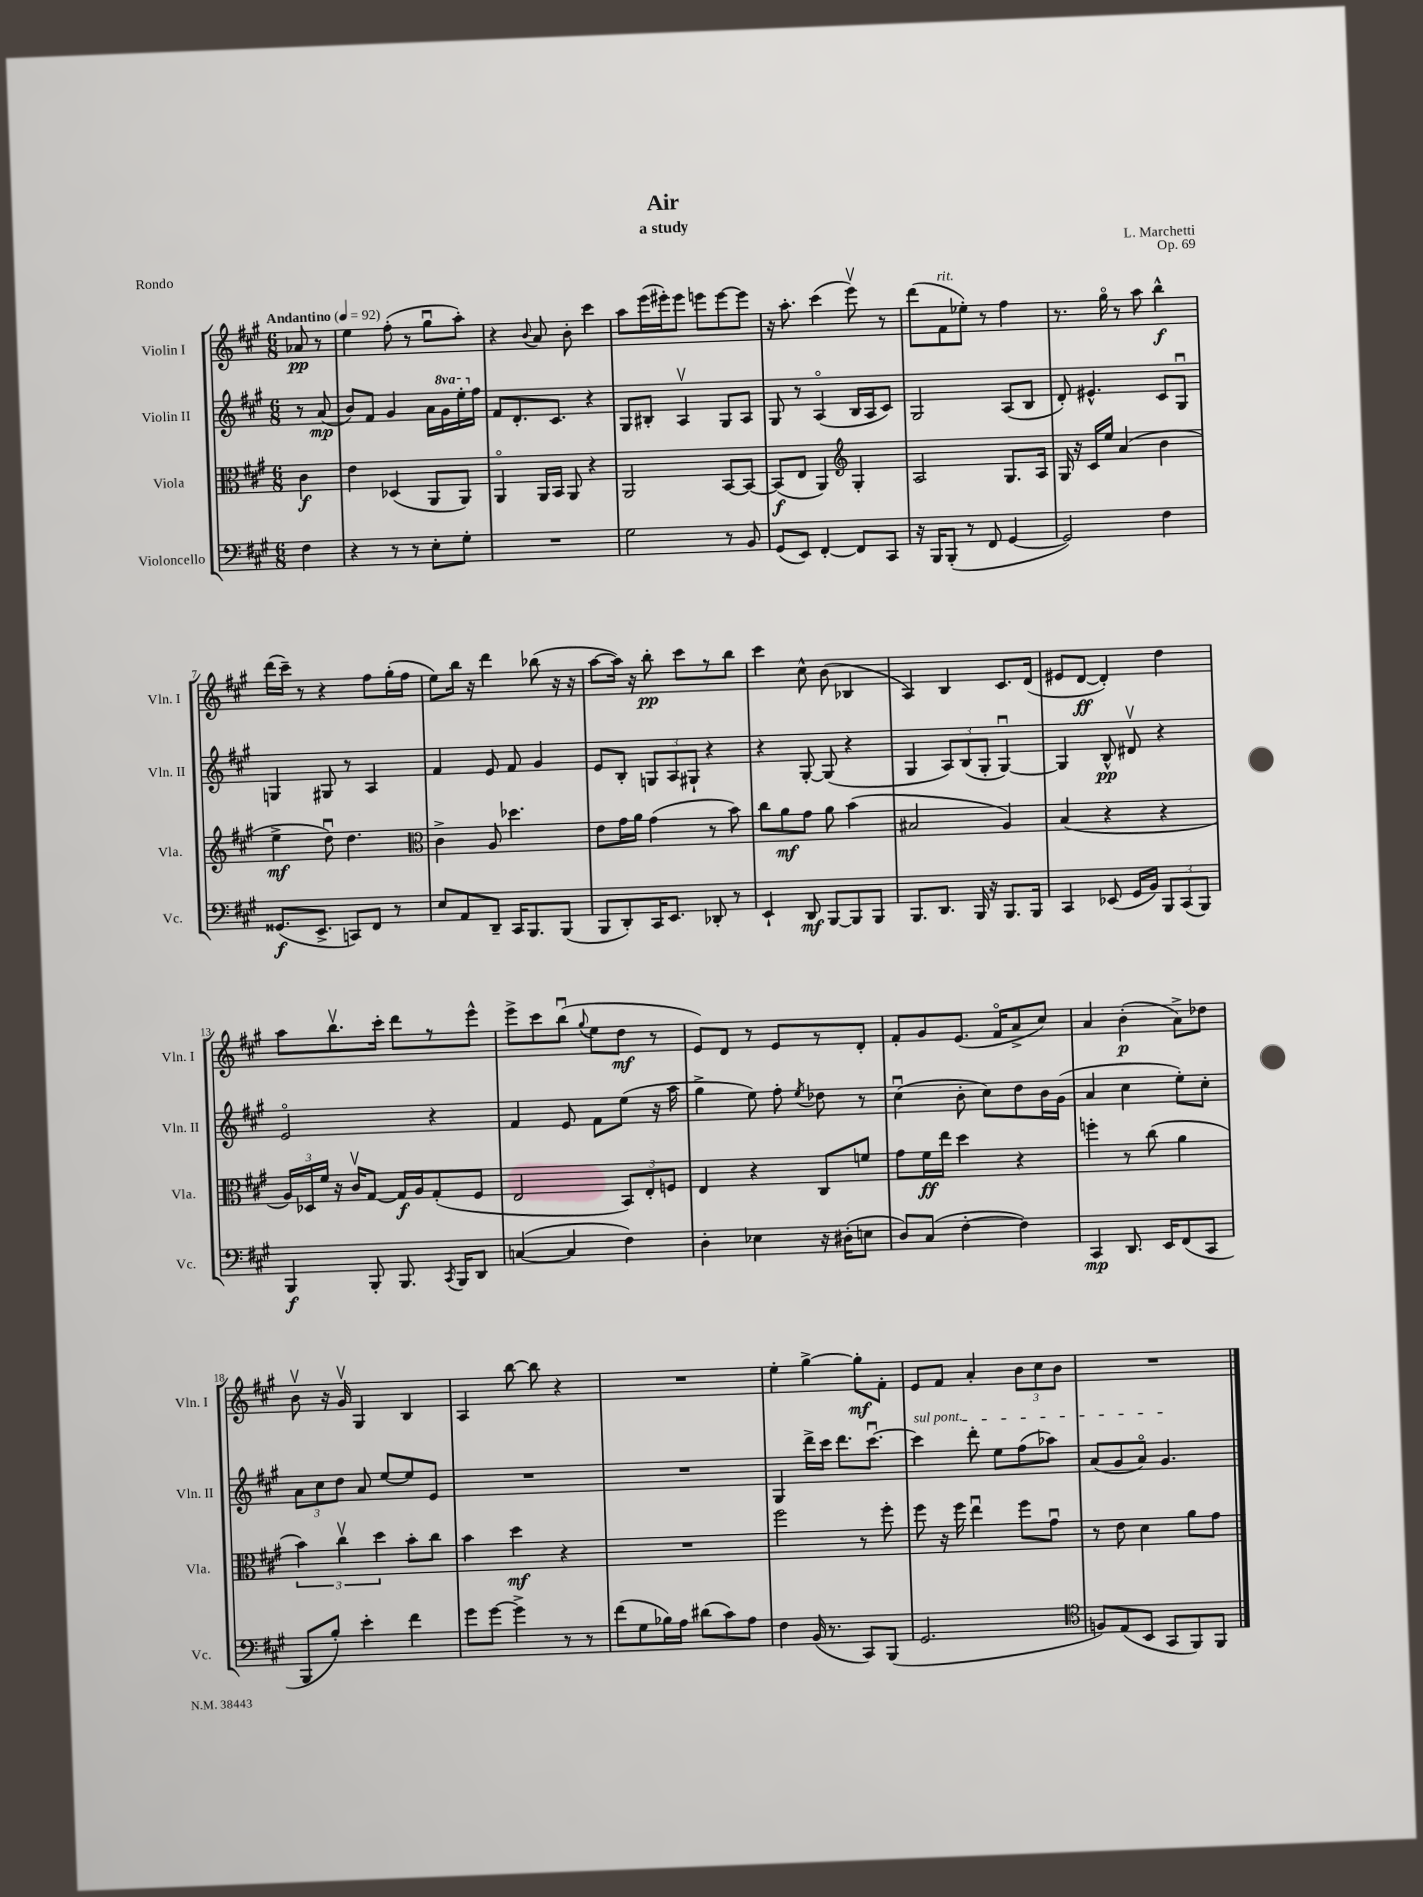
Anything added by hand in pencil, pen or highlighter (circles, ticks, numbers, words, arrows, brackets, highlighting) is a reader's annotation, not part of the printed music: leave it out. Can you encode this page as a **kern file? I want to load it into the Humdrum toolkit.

**kern	**dynam	**kern	**dynam	**kern	**dynam	**kern	**dynam
*part4	*part4	*part3	*part3	*part2	*part2	*part1	*part1
*staff4	*staff4	*staff3	*staff3	*staff2	*staff2	*staff1	*staff1
*I"Violoncello	*	*I"Viola	*	*I"Violin II	*	*I"Violin I	*
*I'Vc.	*	*I'Vla.	*	*I'Vln. II	*	*I'Vln. I	*
*clefF4	*	*clefC3	*	*clefG2	*	*clefG2	*
*k[f#c#g#]	*	*k[f#c#g#]	*	*k[f#c#g#]	*	*k[f#c#g#]	*
*M6/8	*	*M6/8	*	*M6/8	*	*M6/8	*
*MM92	*	*MM92	*	*MM92	*	*MM92	*
=	=	=	=	=	=	=	=
!	!	!	!	!	!	!LO:TX:a:B:t=Andantino	!
4F#\	.	4c#\	f	8r	.	8a-X/	pp
.	.	.	.	(8a/	mp	8r	.
=1	=1	=1	=1	=1	=1	=1	=1
4r	.	4e\	.	8b/L)	.	4ee\	.
.	.	.	.	8f#/J	.	.	.
8r	.	(4D-X/	.	4g#/	.	(8ff#'\	.
8r	.	.	.	.	.	8r	.
8E'\L	.	8AA/L	.	16a\LL	.	8gg#u\L	.
*	*	*	*	*8va	*	*	*
.	.	.	.	16gg#\	.	.	.
8G#'\J	.	8AA/J)	.	16eee'\	.	8aa'\J)	.
*	*	*	*	*X8va	*	*	*
.	.	.	.	16ff#\JJ	.	.	.
=2	=2	=2	=2	=2	=2	=2	=2
2.r	.	4AA/	.	8f#/L	.	4r	.
.	.	.	.	8.d'/	.	.	.
.	.	.	.	.	.	8qqb/	.
.	.	16AA/LL	.	.	.	8a/	.
.	.	16BB/JJ	.	8.c#/J	.	.	.
.	.	8AA/	.	.	.	8b'\	.
.	.	4r	.	4r	.	4ccc#\	.
=3	=3	=3	=3	=3	=3	=3	=3
2G#\	.	2AA/	.	8G#/L	.	8aa\L	.
.	.	.	.	8B#X'/J	.	(16eee\L	.
.	.	.	.	.	.	16eee#X'\J)	.
.	.	.	.	4Av/	.	8eee#\J	.
.	.	.	.	.	.	8eeen\L	.
8r	.	[8BB/L	.	8G#/L	.	[8eee\	.
8BB/	.	8BB/J_	.	8A/J	.	8eee\J]	.
=4	=4	=4	=4	=4	=4	=4	=4
(8GG#/L	.	(8BB/L]	f	8G#/	.	16r	.
.	.	.	.	.	.	8.aa'\	.
8EE/J)	.	8E/J	.	8r	.	.	.
[4FF#'/	.	4AA/)	.	(4A/	.	(4ccc#\	.
*	*	*clefG2	*	*	*	*	*
8FF#/L]	.	4G#'/	.	16B/LL	.	8eeev\)	.
.	.	.	.	16A/J	.	.	.
8CC#/J	.	.	.	8c#/J)	.	8r	.
=5	=5	=5	=5	=5	=5	=5	=5
16r	.	2A/	.	2G#/	.	(8ddd\L	.
16BBB/KL	.	.	.	.	.	.	.
!	!	!	!	!	!	!LO:TX:a:i:t=rit.	!
(8BBB'/J	.	.	.	.	.	8f#\	.
8r	.	.	.	.	.	8ee-X'\J)	.
8FF#/	.	.	.	.	.	8r	.
[4GG#/	.	8.G#/L	.	(8A/L	.	4ff#\	.
.	.	.	.	8B/J	.	.	.
.	.	16A/Jk	.	.	.	.	.
=6	=6	=6	=6	=6	=6	=6	=6
2GG#/])	.	16G#/	.	8d'/)	.	8.r	.
.	.	16r	.	.	.	.	.
.	.	16c#/LL	.	4.e#X^^/	.	.	.
.	.	16ee/JJ	.	.	.	16gg#\	.
.	.	(4a/	.	.	.	8r	.
.	.	.	.	.	.	8aa\	.
4F#\	.	4b\	.	8c#/L	.	4bb^^\	f
.	.	.	.	8G#u/J	.	.	.
!!LO:LB:g=z
=7	=7	=7	=7	=7	=7	=7	=7
(8.GG##X/L	f	4ee^\	mf	4Gn/	.	(16ddd\LL	.
.	.	.	.	.	.	16ccc#~\JJ)	.
.	.	.	.	.	.	8r	.
8.EE^/J	.	.	.	.	.	.	.
.	.	8ddu\)	.	8G#X/	.	4r	.
8CCn/L)	.	4.dd\	.	8r	.	.	.
8FF#/J	.	.	.	4A/	.	8ff#\L	.
8r	.	.	.	.	.	(16gg#'\L	.
.	.	.	.	.	.	16ff#\JJ	.
=8	=8	=8	=8	=8	=8	=8	=8
*	*	*clefC3	*	*	*	*	*
8E/L	.	4c#^\	.	4f#/	.	8ee\L)	.
8AA/	.	.	.	.	.	16bb\Jk	.
.	.	.	.	.	.	16r	.
8DD~/J	.	8A/	.	8e/	.	4ddd\	.
16CC#/KL	.	4.dd-X\	.	8f#/	.	.	.
8.BBB/	.	.	.	.	.	.	.
.	.	.	.	4g#/	.	(8bb-X\	.
(8BBB/J	.	.	.	.	.	16r	.
.	.	.	.	.	.	16r	.
=9	=9	=9	=9	=9	=9	=9	=9
8BBB/L	.	8e\L	.	8e/L	.	[8aa\L	.
8DD'/)	.	16g#\L	.	8B'/J	.	16aa\Jk])	.
.	.	16a\JJ	.	.	.	16r	.
16CC#/K	.	(4g#\	.	12Gn/L	.	8bb'\	pp
8.EE/J	.	.	.	.	.	.	.
.	.	.	.	12A/	.	.	.
.	.	.	.	.	.	8ccc#\L	.
.	.	.	.	12G#X`/J	.	.	.
8DD-X'/	.	8r	.	4r	.	8r	.
8r	.	8b\)	.	.	.	8bb\J	.
=10	=10	=10	=10	=10	=10	=10	=10
4EE`/	.	8cc#\L	.	4r	.	4ccc#\	.
.	.	8a\	mf	.	.	.	.
8DD/	mf	8g#\J	.	[8G#'/	.	8cc#^^\	.
[8BBB/L	.	8a\	.	(8G#/]	.	(8b\	.
8BBB/]	.	(4b\	.	4r	.	4B-X/	.
8BBB/J	.	.	.	.	.	.	.
=11	=11	=11	=11	=11	=11	=11	=11
8.BBB/L	.	2B#X/	.	4G#/	.	4A/)	.
8.DD/J	.	.	.	.	.	.	.
.	.	.	.	12A/L)	.	4B/	.
.	.	.	.	(12B/	.	.	.
16BBB/	.	.	.	.	.	.	.
.	.	.	.	12G#'/J	.	.	.
16r	.	.	.	.	.	.	.
8.BBB/L	.	4A/)	.	[4G#u/)	.	8.c#/L	.
16BBB/Jk	.	.	.	.	.	(16d/Jk	.
=12	=12	=12	=12	=12	=12	=12	=12
4CC#/	.	(4B/	.	4G#/]	.	8e#X/L	.
.	.	.	.	.	.	[8d/J	ff
(8EE-X/	.	4r	.	8B^^/	pp	4d'/])	.
16GG#/LL	.	.	.	8d#Xv/	.	.	.
16BB/JJ)	.	.	.	.	.	.	.
12BBB/L	.	4r	.	4r	.	4dd\	.
(12CC#/	.	.	.	.	.	.	.
12BBB/J)	.	.	.	.	.	.	.
!!LO:LB:g=z
=13	=13	=13	=13	=13	=13	=13	=13
4BBB/	f	24A/LL)	.	2e/	.	8aa\L	.
.	.	24D-X/	.	.	.	.	.
.	.	24f#/JJ	.	.	.	.	.
.	.	16r	.	.	.	8.bbv\	.
.	.	16c#v/KL	.	.	.	.	.
8BBB'/	.	[8G#/J	.	.	.	.	.
.	.	.	.	.	.	16ccc#'\Jk	.
8.BBB/	.	16G#/LL]	f	.	.	8ddd\L	.
.	.	16A/J	.	.	.	.	.
.	.	(8G#'/	.	4r	.	8r	.
8qCC#/	.	.	.	.	.	.	.
16BBB/KL	.	.	.	.	.	.	.
8DD/J	.	8F#/J	.	.	.	8eee^^\J	.
=14	=14	=14	=14	=14	=14	=14	=14
([4Cn/	.	2E/	.	4f#/	.	8eee^\L	.
.	.	.	.	.	.	8ccc#\	.
4C/]	.	.	.	8e/	.	(8bbu\J	.
.	.	.	.	.	.	8qqgg#/	.
.	.	.	.	8f#\L	.	8ee\L	.
4F#\)	.	12BB/L)	.	(8ee\J	.	8dd\J	mf
.	.	12E'/	.	.	.	.	.
.	.	.	.	16r	.	8r	.
.	.	12Fn/J	.	.	.	.	.
.	.	.	.	16aa\	.	.	.
=15	=15	=15	=15	=15	=15	=15	=15
4D'\	.	4E/	.	4gg#^\	.	8e/L)	.
.	.	.	.	.	.	8d/J	.
4E-X\	.	4r	.	8ee\)	.	8r	.
.	.	.	.	8ff#'\	.	8e/L	.
.	.	.	.	8qee/	.	.	.
16r	.	8C#/L	.	8dd-X\	.	8r	.
(16D#X'\KL	.	.	.	.	.	.	.
8En\J	.	8fn/J	.	8r	.	8d'/J	.
=16	=16	=16	=16	=16	=16	=16	=16
8D/L)	.	8g#\L	.	(4cc#u\	.	8f#'/L	.
(8C#/J	.	16f#\L	ff	.	.	8g#/	.
.	.	16ee\JJ	.	.	.	.	.
[4F#'\	.	4dd\	.	8b'\	.	(8.e/J	.
.	.	.	.	8cc#\L)	.	.	.
.	.	.	.	.	.	16f#/KL	.
4F#\])	.	4r	.	8dd\	.	8a^/	.
.	.	.	.	16b\L	.	8cc#/J)	.
.	.	.	.	(16g#\JJ	.	.	.
=17	=17	=17	=17	=17	=17	=17	=17
4CC#/	mp	4ffn'\	.	4a/	.	4a/	.
8.DD/	.	8r	.	4cc#\	.	(4b'\	p
.	.	(8cc#\	.	.	.	.	.
16EE/KL	.	.	.	.	.	.	.
(8FF#/	.	4a\	.	8ee'\L)	.	8a^\L)	.
8CC#/J	.	.	.	8cc#'\J	.	8dd-X\J	.
!!LO:LB:g=z
=18	=18	=18	=18	=18	=18	=18	=18
8BBB/L	.	6b\)	.	12a\L	.	8bv\	.
.	.	.	.	12cc#\	.	.	.
8B'/J)	.	.	.	.	.	16r	.
.	.	6cc#v\	.	12dd\J	.	.	.
.	.	.	.	.	.	16g#v/	.
4e'\	.	.	.	8a/	.	4G#/	.
.	.	6dd\	.	.	.	.	.
.	.	.	.	[8ee/L	.	.	.
4f#\	.	8b'\L	.	8ee/]	.	4B/	.
.	.	8cc#\J	.	8e/J	.	.	.
=19	=19	=19	=19	=19	=19	=19	=19
8g#\L	.	4b\	.	2.r	.	4A/	.
[8g#\J	.	.	.	.	.	.	.
4g#^\]	.	4dd\	mf	.	.	[8bb\	.
.	.	.	.	.	.	8bb\]	.
8r	.	4r	.	.	.	4r	.
8r	.	.	.	.	.	.	.
=20	=20	=20	=20	=20	=20	=20	=20
(8f#\L	.	2.r	.	2.r	.	2.r	.
8G#\	.	.	.	.	.	.	.
16B-X\L)	.	.	.	.	.	.	.
16A\JJ	.	.	.	.	.	.	.
(8d#X\L	.	.	.	.	.	.	.
8c#\)	.	.	.	.	.	.	.
8A\J	.	.	.	.	.	.	.
=21	=21	=21	=21	=21	=21	=21	=21
4F#\	.	2ff#\	.	4G#/	.	4ee'\	.
(16BB/	.	.	.	16ddd^\LL	.	[4gg#^\	.
8.r	.	.	.	16ccc#\JJ	.	.	.
.	.	.	.	8.ddd\L	.	.	.
8CC#/L)	.	8r	.	.	.	8gg#'\L]	mf
.	.	.	.	[8.ccc#u\J	.	.	.
(8BBB/J	.	8ff#'\	.	.	.	8f#'\J	.
=22	=22	=22	=22	=22	=22	=22	=22
!	!	!	!	!LO:TX:a:i:t=sul pont.	!	!	!
2.GG#/	.	8ff#\	.	4ccc#\]	.	8e/L	.
.	.	16r	.	.	.	8f#/J	.
.	.	16ff#\	.	.	.	.	.
.	.	4eeu\	.	8ddd'\	.	4a'/	.
.	.	.	.	8ee\L	.	.	.
.	.	8ff#\L	.	(8ff#\	.	12b\L	.
.	.	.	.	.	.	12cc#\	.
.	.	8g#u\J	.	8aa-X\J)	.	.	.
.	.	.	.	.	.	12b\J	.
=23	=23	=23	=23	=23	=23	=23	=23
*clefC4	*	*	*	*	*	*	*
8Fn/L)	.	8r	.	(8a/L	.	2.r	.
(8E/	.	8e\	.	8g#/	.	.	.
8BB/J	.	4d\	.	8a/J)	.	.	.
8GG#/L	.	.	.	4.g#/	.	.	.
8FF#/)	.	8a\L	.	.	.	.	.
8FF#/J	.	8g#\J	.	.	.	.	.
==	==	==	==	==	==	==	==
*-	*-	*-	*-	*-	*-	*-	*-
